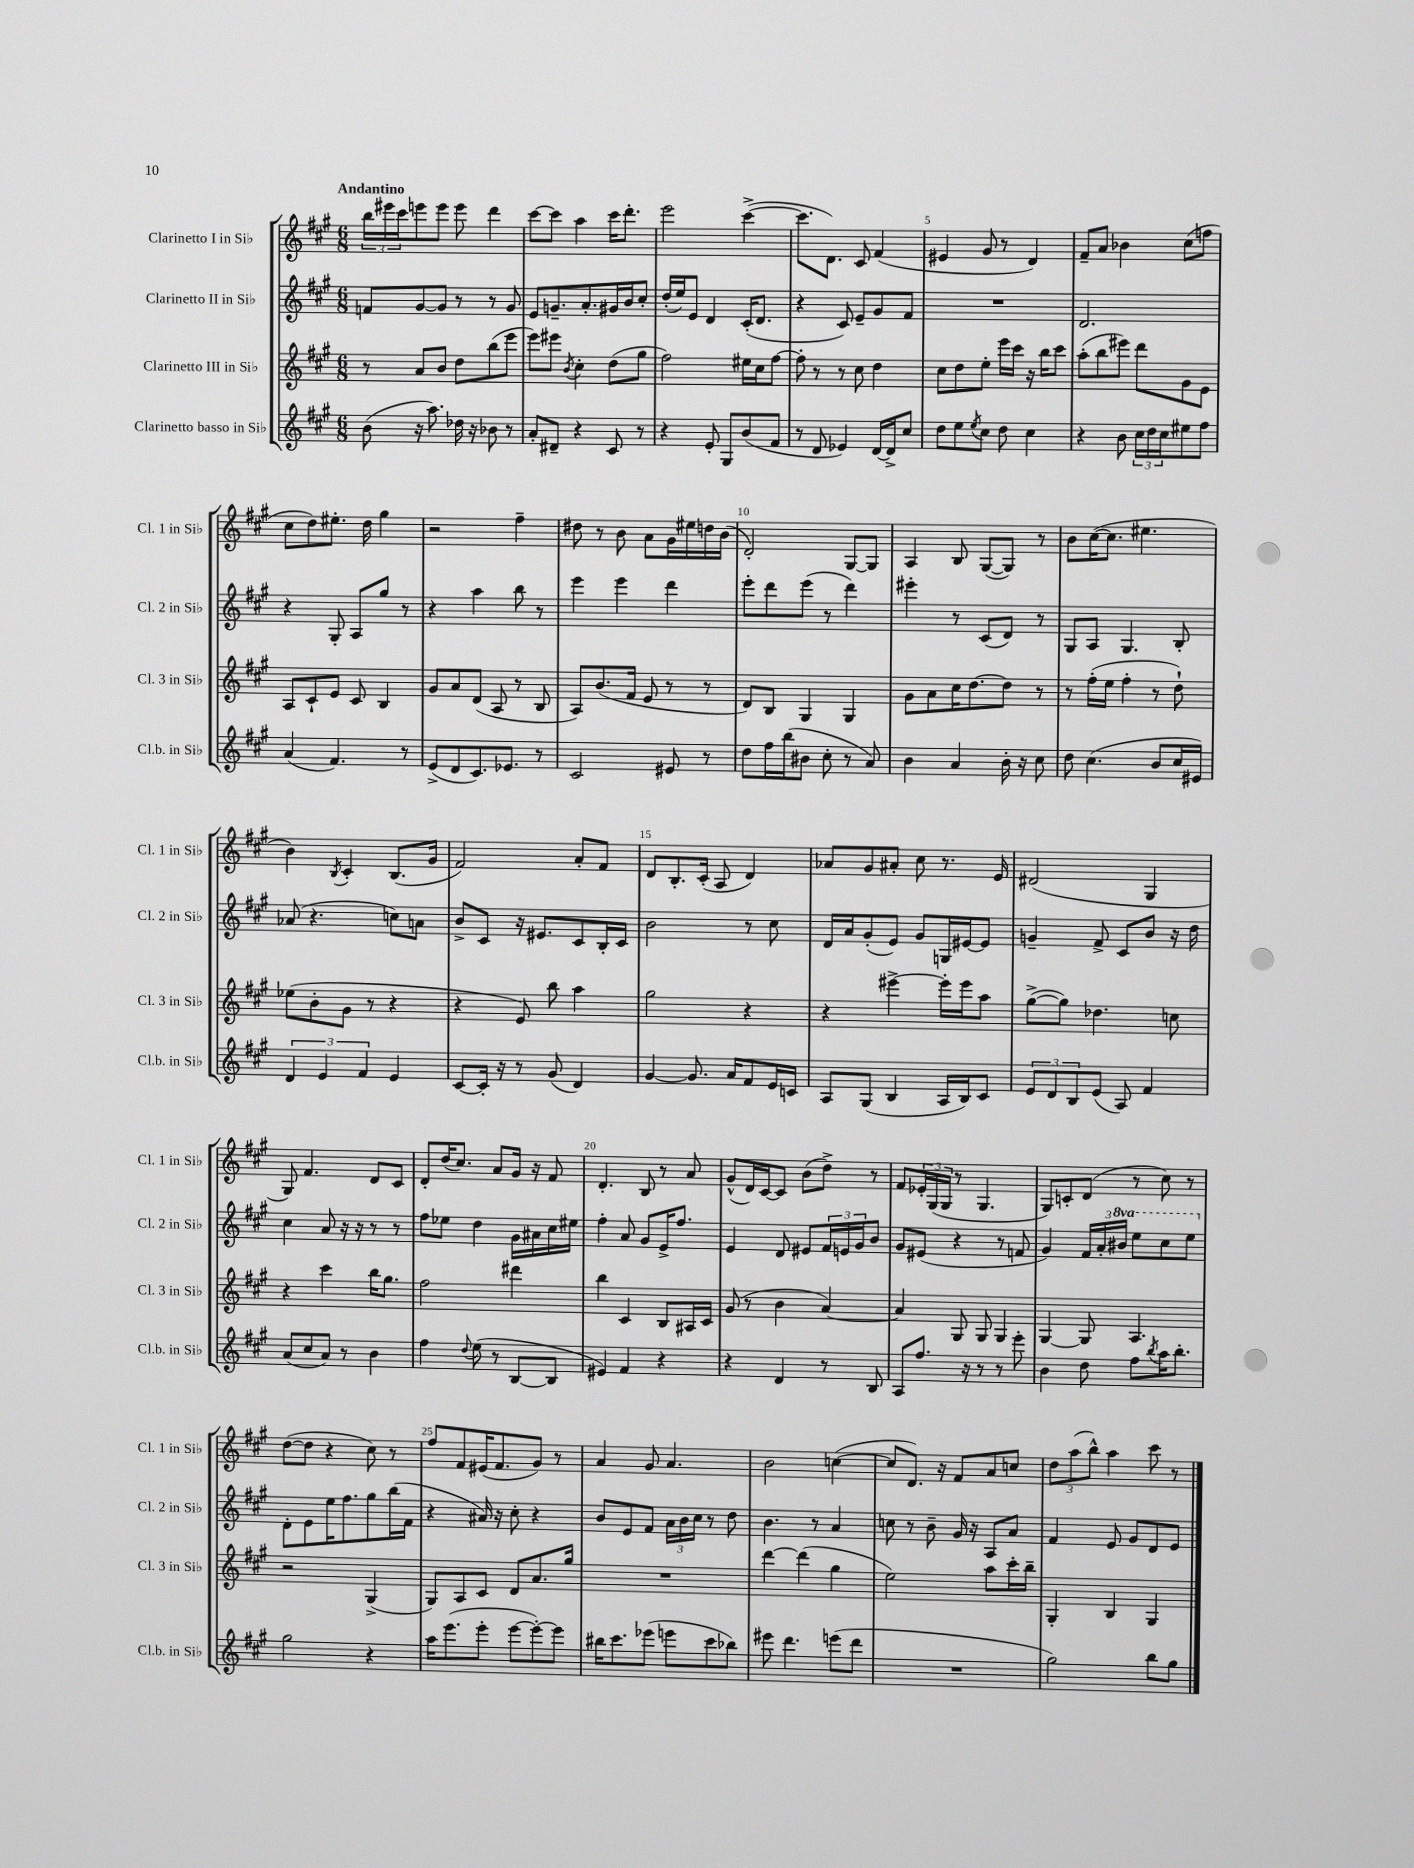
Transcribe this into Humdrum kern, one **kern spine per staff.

**kern	**kern	**kern	**kern
*part4	*part3	*part2	*part1
*staff4	*staff3	*staff2	*staff1
*I"Clarinetto basso in Si♭	*I"Clarinetto III in Si♭	*I"Clarinetto II in Si♭	*I"Clarinetto I in Si♭
*I'Cl.b. in Si♭	*I'Cl. 3 in Si♭	*I'Cl. 2 in Si♭	*I'Cl. 1 in Si♭
*clefG2	*clefG2	*clefG2	*clefG2
*k[f#c#g#]	*k[f#c#g#]	*k[f#c#g#]	*k[f#c#g#]
*M6/8	*M6/8	*M6/8	*M6/8
=1	=1	=1	=1
!	!	!	!LO:TX:a:B:t=Andantino
(8b\	8r	8fn/L	24bb\LL
.	.	.	24eee#X\
.	.	.	24ccc#\J
16r	8a/L	[8g#/	8eeen\
8.aa\)	.	.	.
.	8b/J	8g#/J]	8eee\J
16dd-X\	8dd\L	8r	8eee\
16r	.	.	.
8b-X\	(8bb\	8r	4ddd\
8r	8eee\J	8g#/	.
=2	=2	=2	=2
8a'/L	8eee\L)	8e/L	[8ccc#\L
8d#X~/J	8eee#X\J	8.gn~/	8ccc#\J]
.	8qb/	.	.
4r	4cc#'\	.	4aa\
.	.	8.a'/	.
8c#/	(8dd\L	16g#X/L	16ccc#\KL
.	.	16b/J	8.ddd'\J
8r	8gg#\J	8cc#'/J	.
=3	=3	=3	=3
4r	2ff#\)	(16dd'/LL	2eee\
.	.	16ee/J)	.
.	.	8e/J	.
8e'/	.	4d/	.
8G#/L	.	.	.
(8b/	16ee#X\LL	(16c#'/KL	([4ccc#^\
.	16cc#\J	8.d/J	.
8f#/J	[8ff#\J	.	.
=4	=4	=4	=4
8r	8ff#'\]	4r	8.ccc#\L]
8d/	8r	.	.
.	.	.	8.d\J)
4e-X/)	8r	8c#/)	.
.	8cc#\	8e~/L	8c#/
[16d/LL	4dd\	8g#/	(4f#/
16d^/J]	.	.	.
8cc#/J	.	8f#/J	.
=5	=5	=5	=5
8dd\L	8cc#\L	2.r	4e#X/
8ee\	8dd\	.	.
8qee/	.	.	.
8cc#\J	8ee'\J	.	8g#/
8dd\	16eee\LL	.	8r
.	16ccc#\JJ	.	.
4cc#\	16r	.	4d/)
.	16bb\KL	.	.
.	8ccc#\J	.	.
=6	=6	=6	=6
4r	(8aa'\L	2.d/	8f#~/L
.	8bb\	.	8a/J
8b\	8eee#X\J)	.	4b-X\
24cc#\LL	8ddd\L	.	.
24dd\	.	.	.
24cc#\J	.	.	.
8ee#X\	8g#\	.	(8cc#\L
8ff#\J	8e\J	.	8ffn\J
!!LO:LB:g=z
=7	=7	=7	=7
(4a/	8A/L	4r	8cc#\L
.	8c#`/	.	8dd\)
4.f#/)	8e/J	8G#'/	8.ee#X'\J
.	8c#/	8A/L	.
.	.	.	16dd\
.	4B/	8gg#/J	4gg#\
8r	.	8r	.
=8	=8	=8	=8
(8e^/L	8g#/L	4r	2r
8d/	8a/	.	.
8.c#/)	(8d/J	4aa\	.
.	8A/	.	.
8.e-X/J	.	.	.
.	8r	8bb\	4ff#~\
8r	8B/	8r	.
=9	=9	=9	=9
2c#/	8A/L)	4eee\	8dd#X\
.	(8.b/	.	8r
.	.	4eee\	8b\
.	16f#/Jk	.	.
.	8e/	.	8a\L
8e#X/	8r	4ddd\	16g#\L
.	.	.	16ee#X\
8r	8r	.	16ddn\
.	.	.	(16b\JJ
=10	=10	=10	=10
8dd\L	8d/L)	8eee'\L	2d'/)
16ff#\L	8B/J	8ddd\	.
(16bb\J	.	.	.
8b#X\J	4G#/	(8eee\J	.
8cc#'\	.	8r	.
8r	4G#/	4ddd\)	[8G#/L
8a/)	.	.	8G#/J]
=11	=11	=11	=11
4b\	8g#\L	4eee#X'\	4A/
.	8a\	.	.
4a/	16cc#\K	8r	8B/
.	[8.dd\	.	.
.	.	(8c#/L	([8G#/L
16b'\	8dd\J]	8d/J)	8G#/J])
16r	.	.	.
8cc#\	8r	8r	8r
=12	=12	=12	=12
8dd\	8r	8G#/L	8b\L
(4.cc#\	(16ff#'\LL	8A/J	([16cc#\K
.	16ee\JJ	.	8.cc#\J]
.	4ff#'\	4.G#/	.
.	.	.	4.ee#X\
8b/L	8r	.	.
16cc#/L	8dd`\)	8B'/	.
16e#X/JJ)	.	.	.
!!LO:LB:g=z
=13	=13	=13	=13
6d/	(8ee-X\L	(8a-X/	4b\)
.	8b'\	4.r	.
6e/	.	.	.
.	.	.	8qB/
.	8g#\J	.	4c#'/
6f#/	.	.	.
.	8r	.	.
4e/	4r	8ccn\L)	(8.B/L
.	.	8an\J	.
.	.	.	16g#/Jk
=14	=14	=14	=14
[8c#/L	4r	8b^/L	2f#/)
16c#'/Jk]	.	8c#/J	.
16r	.	.	.
8r	8e/)	16r	.
.	.	8.e#X/L	.
(8g#/	8bb\	.	.
4d/)	4aa\	8c#/	8a'/L
.	.	16B'/L	8f#/J
.	.	16c#/JJ	.
=15	=15	=15	=15
[4g#/	2gg#\	2b\	8d/L
.	.	.	8.B'/
8.g#/]	.	.	.
.	.	.	(16c#'/Jk
.	.	.	8A/
16a/KL	.	.	.
8f#/	4r	8r	4d/)
16e/L	.	8cc#\	.
16cn/JJ	.	.	.
=16	=16	=16	=16
8A/L	4r	16d/LL	8a-X/L
.	.	16a/J	.
(8G#/J	.	(8g#'/	8g#/
4B/	[4eee#X^\	8e/J)	8a#X'/J
.	.	8g#/L	8cc#\
16A/LL	16eee#'\LL]	16Gn/L	8.r
16B/J)	16eee#\J	[16e#X/J	.
8c#/J	8aa\J	8e#/J]	.
.	.	.	16e/
=17	=17	=17	=17
12e/L	([8gg#^\L	4gn~/	(2d#X/
12d/	.	.	.
.	8gg#\J])	.	.
12B/	.	.	.
(8e/J	4.dd-X\	8f#^/	.
8A/)	.	8c#/L	.
4f#/	.	8b/J	4G#/
.	8ccn\	16r	.
.	.	16dd\	.
!!LO:LB:g=z
=18	=18	=18	=18
(8a/L	4r	4cc#\	8G#/)
8cc#/	.	.	4.f#/
8a/J)	4ccc#\	8a/	.
8r	.	16r	.
.	.	16r	.
4b\	16bb\KL	8r	8d/L
.	8.gg#\J	.	.
.	.	8r	8c#/J
=19	=19	=19	=19
4ff#\	2ff#\	8ff#\L	8d'/L
.	.	8ee-X\J	(16dd/K
.	.	.	8.cc#/J)
8qqdd/	.	.	.
(8ee\	.	4dd\	.
8r	.	.	8a/L
[8B/L	4ddd#X\	16g#\LL	16g#/Jk
.	.	16a#X\	16r
8B/J]	.	16cc#\	8f#/
.	.	16ee#X\JJ	.
=20	=20	=20	=20
4e#X/)	4bb\	4ff#'\	4.d'/
4f#/	4c#/	8a/	.
.	.	8g#/L	8B/
4r	8B/L	16e^/K	8r
.	.	8.ff#/J	.
.	16A#X/L	.	8a/
.	16c#/JJ	.	.
=21	=21	=21	=21
4r	(8g#/	4e/	(8g#^^/L
.	8r	.	16d/L)
.	.	.	[16c#/J
4d/	4b\	8d/	8c#/J]
.	.	8e#X/L	(8b\L
8r	[4a/)	24f#/L	8dd^\J)
.	.	24en/	.
.	.	24g#/J	.
8B/	.	8b/J	8r
=22	=22	=22	=22
8A/L	4a/]	8g#/L	8f#/L
8.ff#/J	.	(8e#X/J	24e-X'/L
.	.	.	(24G#/
.	.	.	24G#/JJ
.	8G#/	4r	8r
16r	.	.	.
8r	8G#/	.	4.G#/
8r	4G#/	8r	.
8eee'\	.	8fn/	.
=23	=23	=23	=23
4b\	[4G#/	4g#/)	8G#/L)
.	.	.	8cn'/
8dd\	8G#/]	24f#/LL	(8d/J
.	.	24a'/	.
*	*	*8va	*
.	.	24bb#X/JJ	.
8ff#\L	4.A/	8eee\L	8r
8qbb/	.	.	.
16aa\K	.	8ccc#\	8cc#\)
8.bb'\J	.	.	.
.	.	8eee\J	8r
!!LO:LB:g=z
=24	=24	=24	=24
*	*	*X8va	*
2gg#\	2r	8d'\L	([8dd\L
.	.	8e\	8dd\J]
.	.	16ee\K	4r
.	.	8.ff#\	.
4r	(4G#^/	8gg#\	8cc#\)
.	.	(16bb\L	8r
.	.	16f#\JJ	.
=25	=25	=25	=25
16aa\KL	8G#/L)	4r	8ff#/L
(8.eee\	.	.	.
.	8A/	.	8f#/
8eee'\J	8c#/J	16a#X/)	(16e#X/K
.	.	16r	8.f#/
[8eee\L	8d/L	8cc#'\	.
8eee'\_)	8.a/	4r	8g#/J)
8eee\J]	.	.	8r
.	16gg#/Jk	.	.
=26	=26	=26	=26
16bb#X\KL	2.r	8b/L	4a/
8.ccc#\	.	.	.
.	.	8e/	.
(8eee-X\J	.	8f#/J	8g#/
8eeen\L	.	24a\LL	4.a/
.	.	24b\	.
.	.	24cc#\JJ	.
8ccc#\	.	8r	.
8bb-X\J)	.	8dd\	.
=27	=27	=27	=27
8eee#X\	[4ddd\	4.b\	2b\
4.ddd\	.	.	.
.	(4ddd\]	.	.
.	.	8r	.
(8eeen\L	4gg#\	4a/	([4ccn\
8ddd\J	.	.	.
=28	=28	=28	=28
2.r	2ee\)	8ccn\	8cc/L]
.	.	8r	8.d/J)
.	.	8b~\	.
.	.	.	16r
.	.	16g#/	8f#/L
.	.	16r	.
.	8aa\L	8A/L	8a/
.	16ccc#'\L	8a/J	8ccn/J
.	16bb~\JJ	.	.
=29	=29	=29	=29
2gg#\)	4G#'/	4f#/	12dd\L
.	.	.	(12aa\
.	.	.	12bb^^\J)
.	4B/	8e/	4aa\
.	.	8g#/L	.
8bb\L	4G#/	8d/	8ccc#\
8gg#\J	.	8e/J	8r
==	==	==	==
*-	*-	*-	*-
